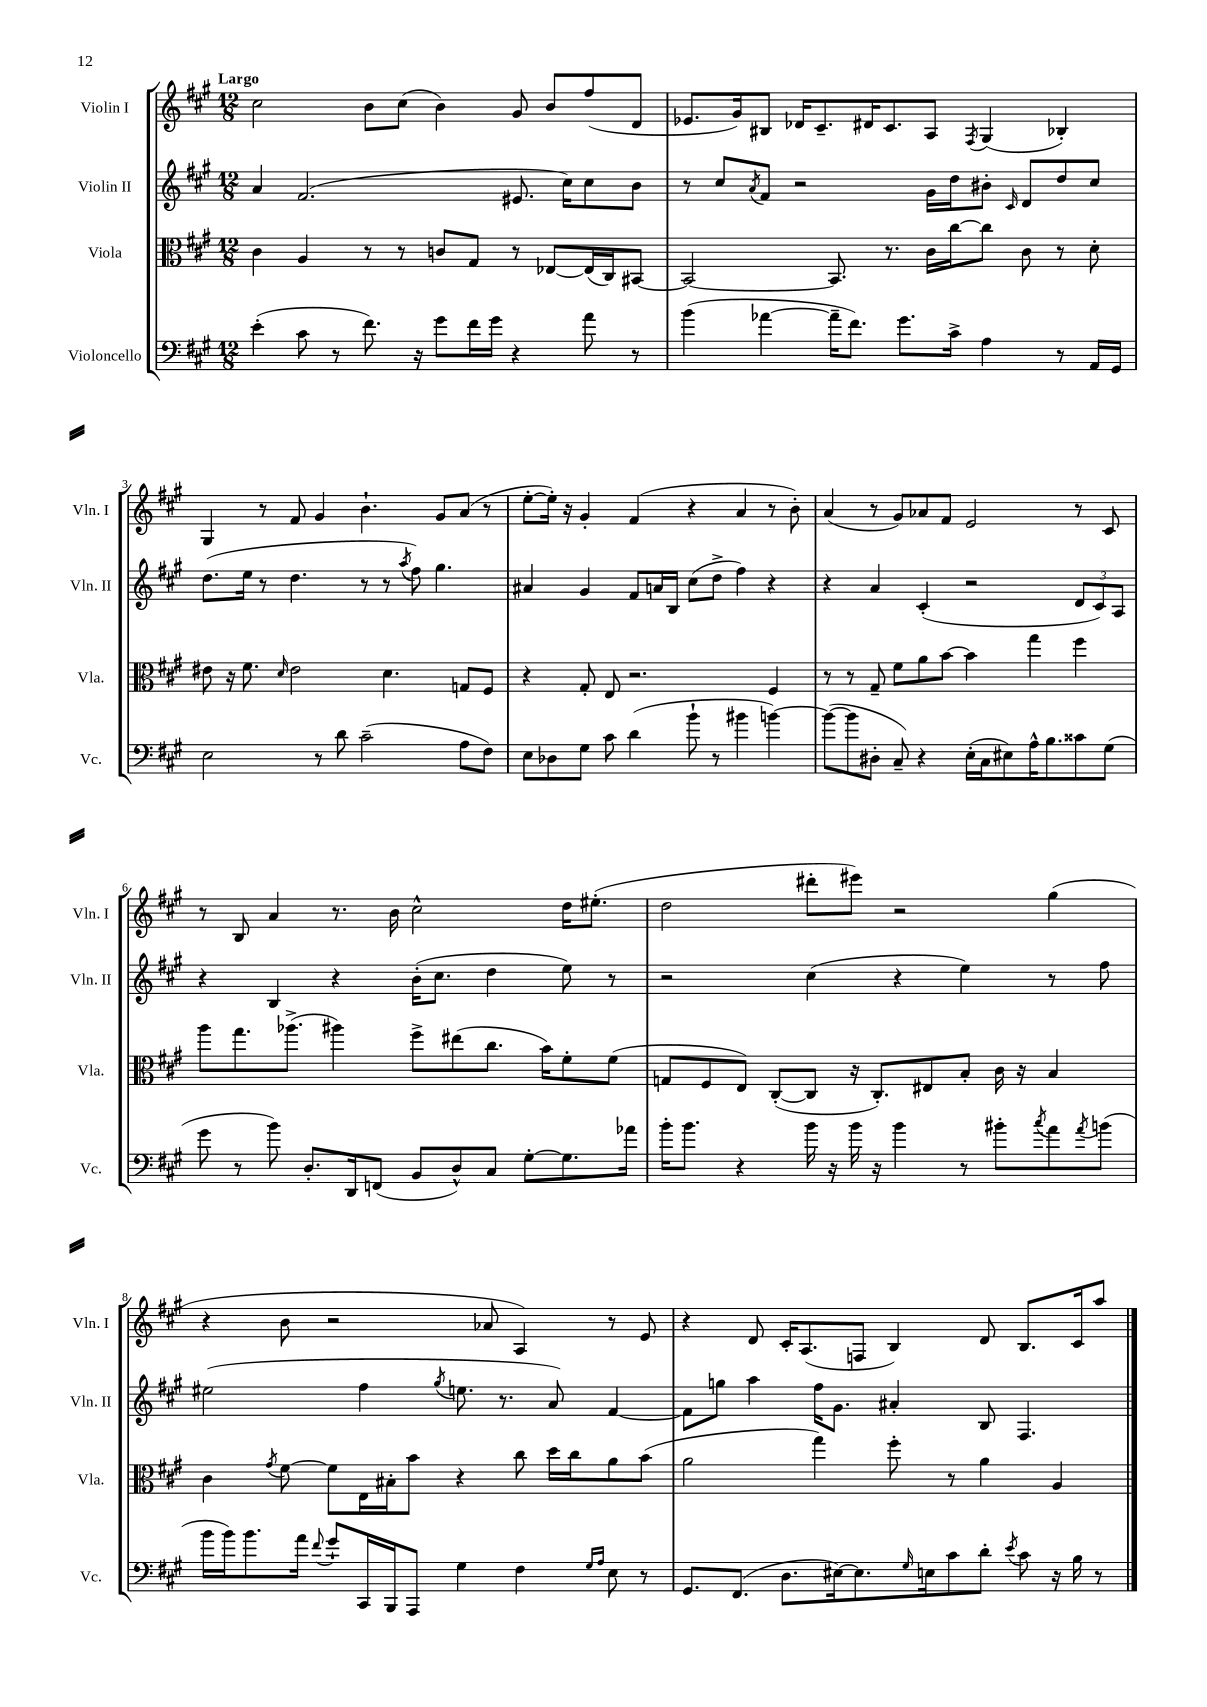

**kern	**kern	**kern	**kern
*part4	*part3	*part2	*part1
*staff4	*staff3	*staff2	*staff1
*I"Violoncello	*I"Viola	*I"Violin II	*I"Violin I
*I'Vc.	*I'Vla.	*I'Vln. II	*I'Vln. I
*clefF4	*clefC3	*clefG2	*clefG2
*k[f#c#g#]	*k[f#c#g#]	*k[f#c#g#]	*k[f#c#g#]
*M12/8	*M12/8	*M12/8	*M12/8
=1	=1	=1	=1
!	!	!	!LO:TX:a:B:t=Largo
(4e'\	4c#\	4a/	2cc#\
8c#\	4A/	(2.f#/	.
8r	.	.	.
8.f#\)	8r	.	8b\L
.	8r	.	(8cc#\J
16r	.	.	.
8g#\L	8cn/L	.	4b\)
16f#\L	8G#/J	.	.
16g#\JJ	.	.	.
4r	8r	8.e#X/	8g#/
.	[8E-X/L	.	8b/L
.	.	16cc#\KL)	.
8a\	(16E-/L]	8cc#\	(8ff#/
.	16C#/J)	.	.
8r	[8BB#X/J	8b\J	8d/J
=2	=2	=2	=2
(4b\	2BB#/_	8r	8.e-X/L
.	.	8cc#/L	.
.	.	.	16g#/k)
.	.	8qa/	.
[4a-X\	.	8f#/J	8B#X/J
.	.	2r	16d-X/KL
.	.	.	8.c#~/
16a-~\KL]	8.BB#/]	.	.
8.f#\J)	.	.	.
.	.	.	16d#X/K
.	8.r	.	8.c#/
8.g#\L	.	.	.
.	16c#\LL	16g#\LL	8A/J
16c#^\Jk	[16cc#\J	16dd\J	.
.	.	.	8qF#/
4A\	8cc#\J]	8b#X'\J	(4G#/
.	.	16qqc#/	.
.	8c#\	8d/L	.
8r	8r	8dd/	4B-X'/)
16AA/LL	8d'\	8cc#/J	.
16GG#/JJ	.	.	.
!!LO:LB:g=z
=3	=3	=3	=3
2E\	8e#X\	(8.dd\L	4G#/
.	16r	.	.
.	8.f#\	16ee\Jk	.
.	.	8r	8r
.	16qqd/	.	.
.	2e#\	4.dd\	8f#/
8r	.	.	4g#/
8d\	.	.	.
(2c#~\	.	8r	4.b`\
.	4.d\	8r	.
.	.	8qaa/	.
.	.	8ff#\)	.
.	.	4.gg#\	8g#/L
8A\L	8Gn/L	.	(8a/J
8F#\J)	8F#/J	.	8r
=4	=4	=4	=4
8E\L	4r	4a#X/	[8ee'\L
8D-X\	.	.	16ee'\Jk])
.	.	.	16r
8G#\J	8G#'/	4g#/	4g#'/
8c#\	8E/	.	.
(4d\	2.r	8f#/L	(4f#/
.	.	16an/L	.
.	.	16B/JJ	.
8b`\	.	(8cc#\L	4r
8r	.	8dd^\J	.
4b#X\	.	4ff#\)	4a/
[4bn\)	4F#/	4r	8r
.	.	.	8b'\)
=5	=5	=5	=5
(8b\L_	8r	4r	(4a/
8b\]	8r	.	.
8D#X'\J	8G#~/	4a/	8r
8C#~/)	8f#\L	.	8g#/L)
4r	8a\	(4c#'/	8a-X/
.	[8b\J	.	8f#/J
(16E'\LL	4b\]	2r	2e/
16C#\J	.	.	.
8E#X\)	.	.	.
16A^^\K	4gg#\	.	.
8.B\	.	.	.
8c##X\	4ff#\	12d/L	8r
.	.	12c#/)	.
(8G#\J	.	.	8c#/
.	.	12A/J	.
!!LO:LB:g=z
=6	=6	=6	=6
8g#\	8aa\L	4r	8r
8r	8.gg#\	.	8B/
8b\)	.	4B/	4a/
.	(8.aa-X^\J	.	.
8.D'/L	.	.	.
.	4aa#X\)	4r	8.r
16DD/k	.	.	.
(8FFn/J	.	.	.
.	.	.	16b\
8BB/L	8ff#^\L	(16b'\KL	2cc#^^\
.	.	8.cc#\J	.
8D^^/)	(8ee#X\	.	.
8C#/J	8.cc#\J	4dd\	.
[8G#'\L	.	.	.
.	16b\KL)	.	.
8.G#\]	8f#'\	8ee\)	16dd\KL
.	.	.	(8.ee#X'\J
.	(8f#\J	8r	.
16a-X\Jk	.	.	.
=7	=7	=7	=7
16b'\KL	8Gn/L	2r	2dd\
8.b\J	.	.	.
.	8F#/	.	.
4r	8E/J)	.	.
.	([8C#'/L	.	.
16b\	8C#/J]	(4cc#\	8ddd#X'\L
16r	.	.	.
16b\	16r	.	8eee#X\J)
16r	8.C#'/L)	.	.
4b\	.	4r	2r
.	8E#X/	.	.
8r	8B'/J	4ee\)	.
8b#X'\L	16c#\	.	.
.	16r	.	.
8qcc#/	.	.	.
8a\	4B/	8r	(4gg#\
8qa/	.	.	.
(8bn\J	.	8ff#\	.
!!LO:LB:g=z
=8	=8	=8	=8
16b\LL	4c#\	(2ee#X\	4r
16b\J)	.	.	.
8.b\	.	.	.
.	8qg#/	.	.
.	[8f#\	.	8b\
16a\Jk	.	.	.
8qqf#/	.	.	.
8g#`/L	8f#\L]	.	2r
16CC#/L	16E\L	4ff#\	.
16BBB/J	16B#X'\J	.	.
8AAA/J	8b\J	.	.
.	.	8qgg#/	.
4G#\	4r	8.een\	.
.	.	.	8a-X/
.	.	8.r	.
4F#\	8cc#\	.	4A/)
.	16dd\LL	8a/)	.
.	16cc#\J	.	.
16qqG#/LL	.	.	.
16qqA/JJ	.	.	.
8E\	8a\	[4f#/	8r
8r	(8b\J	.	8e/
=9	=9	=9	=9
8.GG#/L	2a\	8f#\L]	4r
.	.	8ggn\J	.
(8.FF#/J	.	.	.
.	.	4aa\	8d/
8.D\L	.	.	16c#'/KL
.	.	.	(8.A/
.	4gg#\)	16ff#\KL	.
[16E#X\k)	.	8.g#\J	.
8.E#\]	.	.	8Fn/J
.	8ff#'\	4a#X'/	4B/)
16qqG#/	.	.	.
16En\k	.	.	.
8c#\	8r	.	.
8d'\J	4a\	8B/	8d/
8qe/	.	.	.
8c#\	.	4.F#/	8.B/L
16r	4A/	.	.
16B\	.	.	16c#/k
8r	.	.	8aa/J
==	==	==	==
*-	*-	*-	*-
